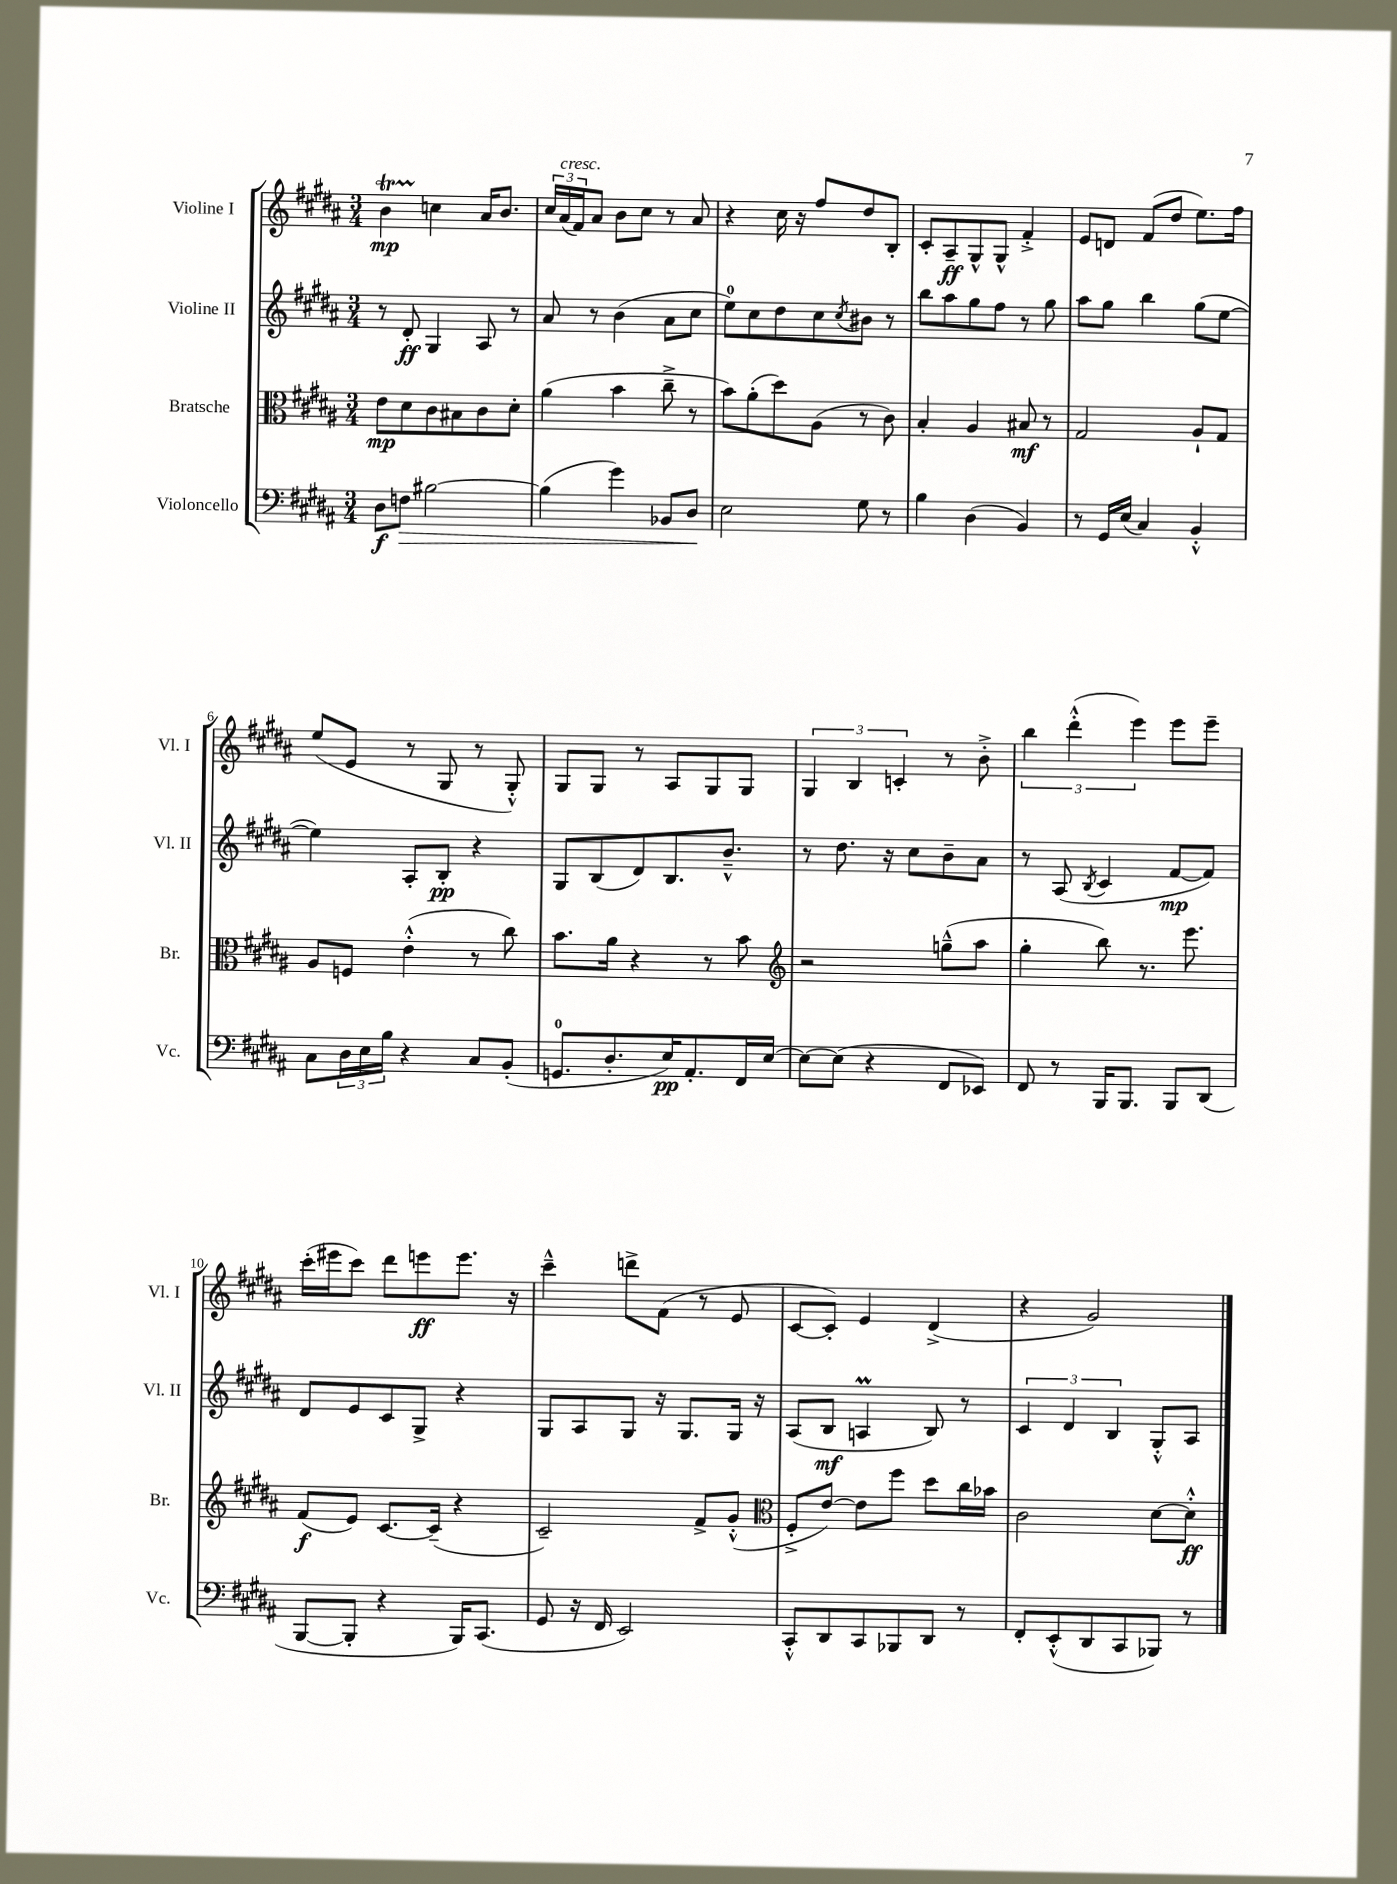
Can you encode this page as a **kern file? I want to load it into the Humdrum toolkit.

**kern	**kern	**kern	**kern
*staff4	*staff3	*staff2	*staff1
*clefF4	*clefC3	*clefG2	*clefG2
*k[f#c#g#d#a#]	*k[f#c#g#d#a#]	*k[f#c#g#d#a#]	*k[f#c#g#d#a#]
*M3/4	*M3/4	*M3/4	*M3/4
8D#\L	8e\L	8r	4b\
8F\J	8d#\	8d#'/	.
[2B#\	8c#\	4G#/	4cc\
.	8B#\	.	.
.	8c#\	8A#/	16a#/LK
.	.	.	8.b/J
.	8d#'\J	8r	.
=	=	=	=
(4B#\]	(4a#\	8a#/	24cc#/LL
.	.	.	(24a#/
.	.	.	24f#/J)
.	.	8r	8a#/J
4g#\)	4b\	(4b\	8b\L
.	.	.	8cc#\J
8BB-/L	8cc#~^\	8a#\L	8r
8D#/J	8r	8cc#\J	8a#/
=	=	=	=
2E\	8b\L)	8ee\L)	4r
.	(8a#'\	8cc#\	.
.	8dd#\)	8dd#\	16cc#\
.	.	.	16r
.	(8A#\J	8cc#\	8ff#/L
.	.	8qcc#/	.
8G#\	8r	8b#\J	8dd#/
8r	8c#\)	8r	8B'/J
=	=	=	=
4B\	4B'/	8bb\L	8c#'/L
.	.	8aa#\	8A#~/
(4D#\	4A#/	8gg#\	8G#^^/
.	.	8ff#\J	8G#^^/J
4BB/)	8B#/	8r	4f#'^/
.	8r	8gg#\	.
=	=	=	=
8r	2G#/	8aa#\L	8e/L
16GG#/LL	.	8gg#\J	8d/J
(16E/JJ	.	.	.
4C#/)	.	4bb\	(8f#/L
.	.	.	8dd#/J
4BB'^^/	8A#`/L	(8gg#\L	8.ee\L)
.	8G#/J	[8ee\J	.
.	.	.	16ff#\Jk
=	=	=	=
8C#\L	8A#/L	4ee\])	(8ee/L
24D#\L	8F/J	.	8e/J
24E\	.	.	.
24B\JJ	.	.	.
4r	(4e'^^\	8A#'/L	8r
.	.	8B'/J	8G#/
8C#/L	8r	4r	8r
(8BB'/J	8cc#\)	.	8G#'^^/)
=	=	=	=
8.GG/L	8.b\L	8G#/L	8G#/L
.	.	(8B/	8G#/J
8.D#'/	16a#\Jk	.	.
.	4r	8d#/)	8r
16E/K)	.	8.B/	8A#/L
8.AA#'/	.	.	.
.	8r	.	8G#/
.	.	8.b~^^/J	.
16FF#/L	8b\	.	8G#/J
[16E/JJ	.	.	.
=	=	=	=
*	*clefG2	*	*
8E\_L	2r	8r	6G#/
(8E\]J	.	8.dd#\	.
.	.	.	6B/
4r	.	.	.
.	.	16r	.
.	.	.	6c'/
.	.	8cc#\L	.
8FF#/L	(8gg~^^\L	8b~\	8r
8EE-/J)	8aa#\J	8a#\J	8b'^\
=	=	=	=
8FF#/	4gg#'\	8r	6bb\
8r	.	(8A#/	.
.	.	.	(6ddd#'^^\
.	.	8qB/	.
16BBB/LK	8bb\)	4c#/	.
8.BBB/J	.	.	.
.	.	.	6eee\)
.	8.r	.	.
8BBB/L	.	[8f#/L	8eee\L
.	8.eee\	.	.
(8DD#/J	.	8f#/]J)	8eee~\J
=	=	=	=
[8BBB/L	(8f#/L	8d#/L	(16ccc#'\LL
.	.	.	16eee#\J
8BBB'/]J	8e/J)	8e/	8ccc#\J)
4r	[8.c#/L	8c#/	8ddd#\L
.	.	8G#^/J	8eee\
.	(16c#~/]Jk	.	.
16BBB/LK)	4r	4r	8.eee\J
(8.CC#/J	.	.	.
.	.	.	16r
=	=	=	=
8GG#/	2c#~/)	8G#/L	4ccc#~^^\
16r	.	8A#/	.
16FF#/	.	.	.
2EE/)	.	8G#/J	8ddd^\L
.	.	16r	(8f#\J
.	.	8.G#/L	.
.	8f#^/L	.	8r
.	(8g#'^^/J	16G#/Jk	8e/
.	.	16r	.
=	=	=	=
*	*clefC3	*	*
8CC#'^^/L	8F#'^/L	(8A#/L	[8c#/L
8DD#/	[8e/J)	8B/J	8c#'/]J)
8CC#/	8e\]L	4A/	4e/
8BBB-/	8ff#\J	.	.
8DD#/J	8dd#\L	8B/)	(4d#^/
8r	16cc#\L	8r	.
.	16b-\JJ	.	.
=	=	=	=
8FF#'/L	2c#\	6c#/	4r
(8EE'^^/	.	.	.
.	.	6d#/	.
8DD#/	.	.	2g#/)
.	.	6B/	.
8CC#/	.	.	.
8BBB-/J)	[8d#\L	8G#'^^/L	.
8r	8d#'^^\]J	8A#/J	.
==	==	==	==
*-	*-	*-	*-
